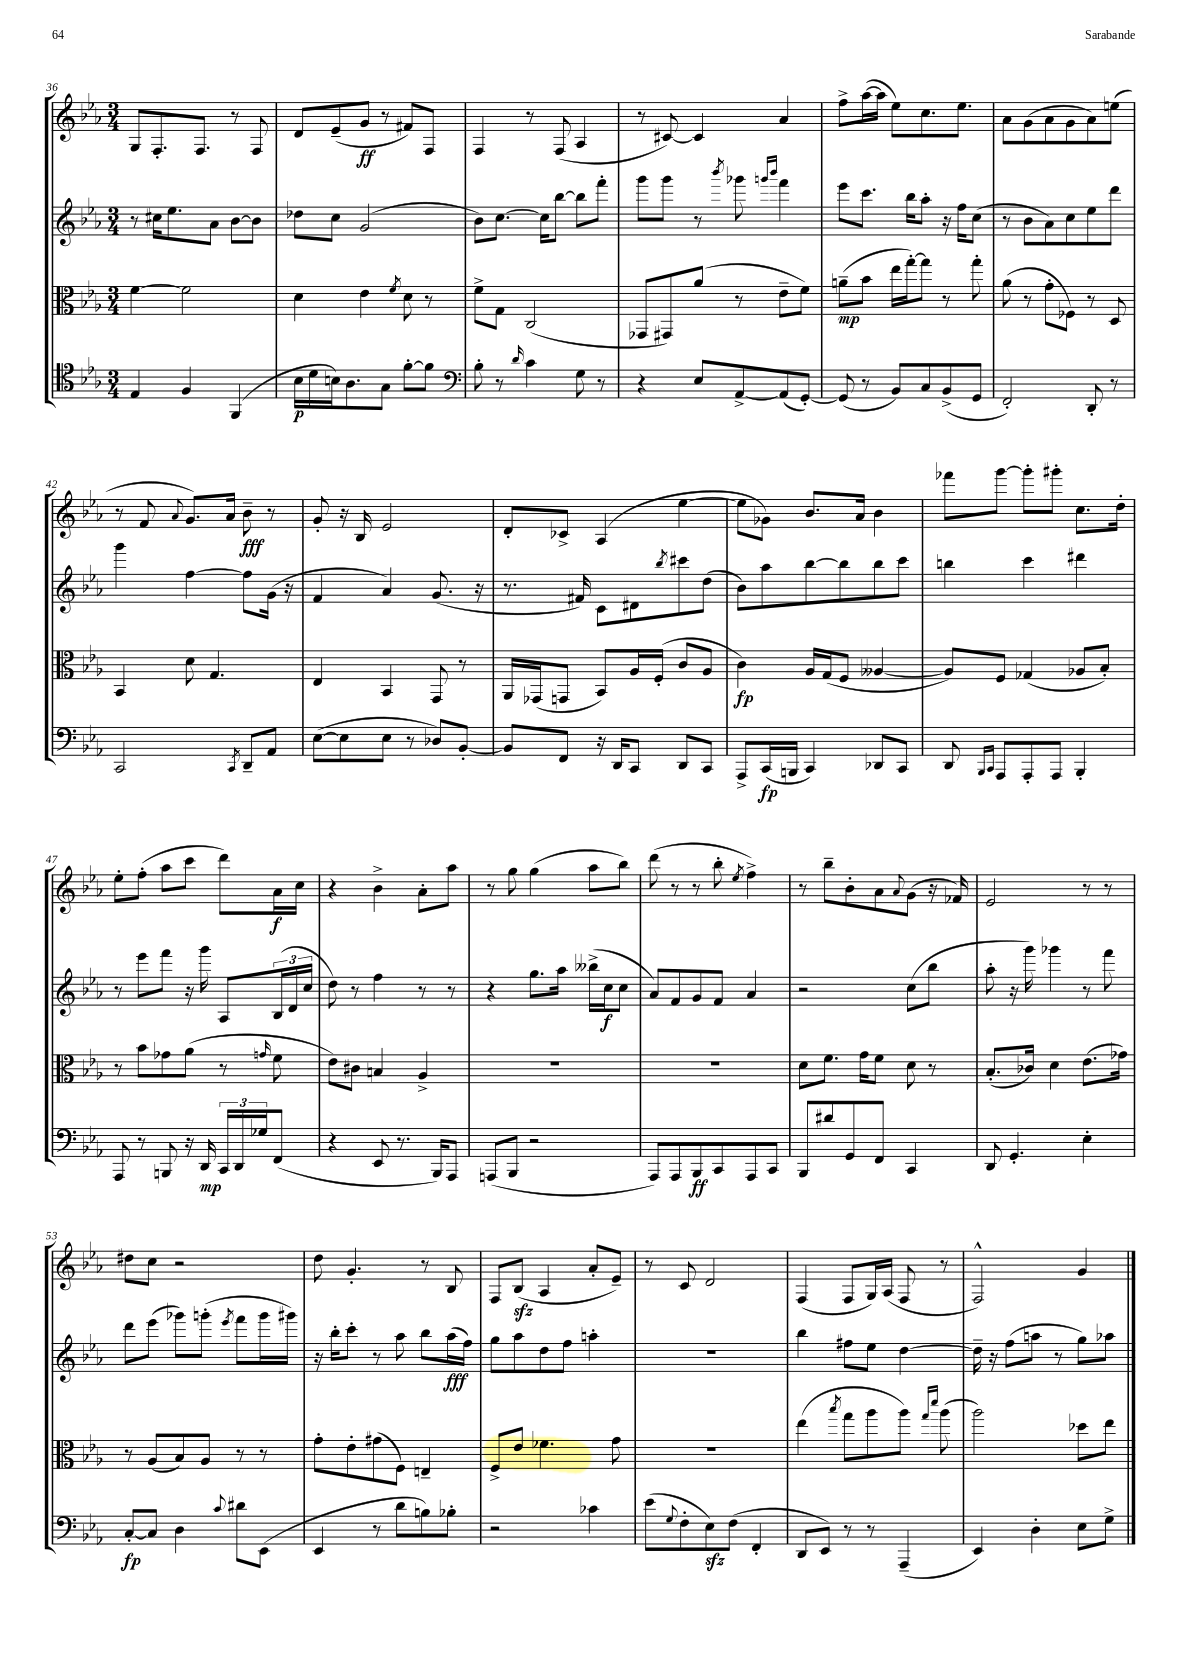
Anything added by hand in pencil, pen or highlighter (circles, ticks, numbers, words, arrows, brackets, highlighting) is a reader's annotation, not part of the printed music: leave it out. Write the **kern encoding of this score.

**kern	**kern	**kern	**kern
*staff4	*staff3	*staff2	*staff1
*clefC4	*clefC3	*clefG2	*clefG2
*k[b-e-a-]	*k[b-e-a-]	*k[b-e-a-]	*k[b-e-a-]
*M3/4	*M3/4	*M3/4	*M3/4
4E-	[4f	8r	8G
.	.	16cc#	8.F'
.	.	8.ee-	.
4F	2f]	.	.
.	.	.	8.F
.	.	8a-	.
(4FF	.	[8b-	8r
.	.	8b-]	8F
=	=	=	=
16B-	4d	8dd-	8d
16d	.	.	.
16B)	.	8cc	(8e-~
8.A-	.	.	.
.	4e-	(2g	8g
8G	.	.	8r
.	8qf	.	.
[8f'	8d	.	8f#)
8f]	8r	.	8F
=	=	=	=
*clefF4	*	*	*
8B-'	8f^	8b-)	4F
8r	8G	[8.cc	.
16qqd	.	.	.
4c	(2C	.	8r
.	.	16cc]	.
.	.	[8bb-	(8F
8G	.	8bb-]	4A-
8r	.	8fff'	.
=	=	=	=
4r	8GG-	8ggg	8r
.	8GG#)	8ggg	[8c#)
8E-	(8a-	8r	4c#]
.	.	8qbbb-	.
[8AA-^	8r	8ggg-	.
.	.	16qqggg	.
.	.	16qqbbb-	.
(8AA-]	8e-~	4fff	4a-
[8GG')	8f)	.	.
=	=	=	=
(8GG]	(8a~	8eee-	8ff^
8r	8b-	8.ccc	([16aa-
.	.	.	16aa-]
8BB-)	16ee-	.	8ee-)
.	[16gg')	16bb-	.
8C	8gg]	8aa-'	8.cc
(8BB-^	8r	16r	.
.	.	16ff	8.ee-
8GG	8gg'	(8cc	.
=	=	=	=
2FF')	(8a-	8r	8a-
.	8r	8b-	(8g
.	8g'	8a-)	8a-
.	8F-)	8cc	8g
8DD'	8r	8ee-	8a-)
8r	8D	8ddd	(8ee
=	=	=	=
2CC	4BB-	4ggg	8r
.	.	.	8f
.	.	.	8qqa-
.	8d	[4ff	8.g)
.	4.G	.	.
.	.	.	16a-
8qCC	.	.	.
8DD~	.	8ff]	8b-~
8AA-	.	(16g	8r
.	.	16r	.
=	=	=	=
([8E-	4E-	4f	8g'
8E-]	.	.	16r
.	.	.	16B-
8E-	4BB-	4a-)	2e-
8r	.	.	.
8D-)	8GG	(8.g	.
[8BB-'	8r	.	.
.	.	16r	.
=	=	=	=
8BB-]	16AA-	8.r	8d'
.	(16GG-	.	.
8FF	8GG	.	8c-^
.	.	16f#)	.
16r	8BB-)	8c	(4A-
16DD	.	.	.
8CC	16A-	8d#	.
.	(16F'	.	.
.	.	8qbb-	.
8DD	8c	8ccc#	[4ee-
8CC	8A-	(8dd	.
=	=	=	=
8AAA-^	4c)	8b-)	8ee-]
(16CC	.	8aa-	8g-)
16BBB	.	.	.
4CC)	16A-	[8bb-	8.b-
.	(16G	.	.
.	8F	8bb-]	.
.	.	.	16a-
8DD-	[4A--	8bb-	4b-
8CC	.	8ccc	.
=	=	=	=
8DD	8A--])	4bb	8fff-
16qqBBB-	.	.	.
16qqCC	.	.	.
8AAA-	8F	.	[8ggg
8AAA-'	(4G-	4ccc	8ggg']
8AAA-	.	.	8ggg#'
4BBB-'	8A-	4ddd#	8.cc
.	8B-')	.	.
.	.	.	16dd'
=	=	=	=
8AAA-	8r	8r	8ee-'
8r	8b-	8eee-	(8ff'
8BBB	8g-	8fff	8aa-
16r	(8a-	16r	8ccc
16DD	.	16ggg	.
24CC	8r	8A-	8ddd)
24DD	.	.	.
24G-	.	.	.
.	16qqg	.	.
(8FF	8f	(24B-	16a-
.	.	24d	.
.	.	.	16cc
.	.	24cc	.
=	=	=	=
4r	8e-)	8dd)	4r
.	8c#	8r	.
8EE-	4B	4ff	4b-^
8.r	.	.	.
.	4A-^	8r	8a-'
16BBB-)	.	.	.
8AAA-	.	8r	8aa-
=	=	=	=
(8AAA	2.r	4r	8r
8BBB-	.	.	8gg
2r	.	8.gg	(4gg
.	.	16aa-	.
.	.	(16bb--^	8aa-
.	.	16cc	.
.	.	8cc	8bb-)
=	=	=	=
8AAA-)	2.r	8a-)	(8ddd
8AAA-	.	8f	8r
8BBB-	.	8g	8r
8CC	.	8f	8bb-'
.	.	.	8qee-
8AAA-	.	4a-	4ff^)
8CC	.	.	.
=	=	=	=
8BBB-	8d	2r	8r
8d#	8.f	.	8bb-~
8GG	.	.	8b-'
.	16g	.	.
8FF	8f	.	8a-
.	.	.	8qqa-
4CC	8d	(8cc	(8g
.	8r	8bb-	16r
.	.	.	16f-)
=	=	=	=
8DD	(8.B-'	8aa-'	2e-
4.GG'	.	16r	.
.	16c-)	16ggg)	.
.	4d	4ggg-	.
4E-'	(8.e-	8r	8r
.	.	8fff	8r
.	16g-)	.	.
=	=	=	=
[8C'	8r	8ddd	8dd#
8C]	(8A-	(8eee-	8cc
4D	8B-)	8ggg-)	2r
.	8A-	(8ggg'	.
8qqc	.	8qeee-	.
8d#	8r	8fff	.
(8EE-	8r	16ggg	.
.	.	16ggg#)	.
=	=	=	=
4EE-	8g'	16r	8dd
.	.	16bb-'	.
.	8e-'	8ccc'	4.g'
8r	(8g#	8r	.
8d	8F)	8aa-	.
8B)	4E~	8bb-	8r
8B-'	.	(16aa-	8B-
.	.	16ff)	.
=	=	=	=
2r	8F^	8gg	8F
.	8e-	8aa-	(8B-
.	4.f-	8dd	4A-
.	.	8ff	.
4c-	.	4aa'	8a-'
.	8g	.	8e-~)
=	=	=	=
(8e-	2.r	2.r	8r
8qqG	.	.	.
8F'	.	.	8c
8E-)	.	.	2d
(8F	.	.	.
4FF'	.	.	.
=	=	=	=
8DD	(4ee-	4bb-	(4F
8EE-)	.	.	.
.	8qbb-	.	.
8r	8gg	8ff#	8F
8r	8aa-	8ee-	16G)
.	.	.	(16A-
(4AAA-~	8aa-)	[4dd	8F
.	16qqgg	.	.
.	16qqddd	.	.
.	(8aa-	.	8r
=	=	=	=
4EE-)	2aa-)	16dd~]	2F^^)
.	.	16r	.
.	.	(8ff	.
4D'	.	8aa	.
.	.	8r	.
8E-	8dd-	8gg)	4g
8G^	8ee-	8aa-	.
==	==	==	==
*-	*-	*-	*-
